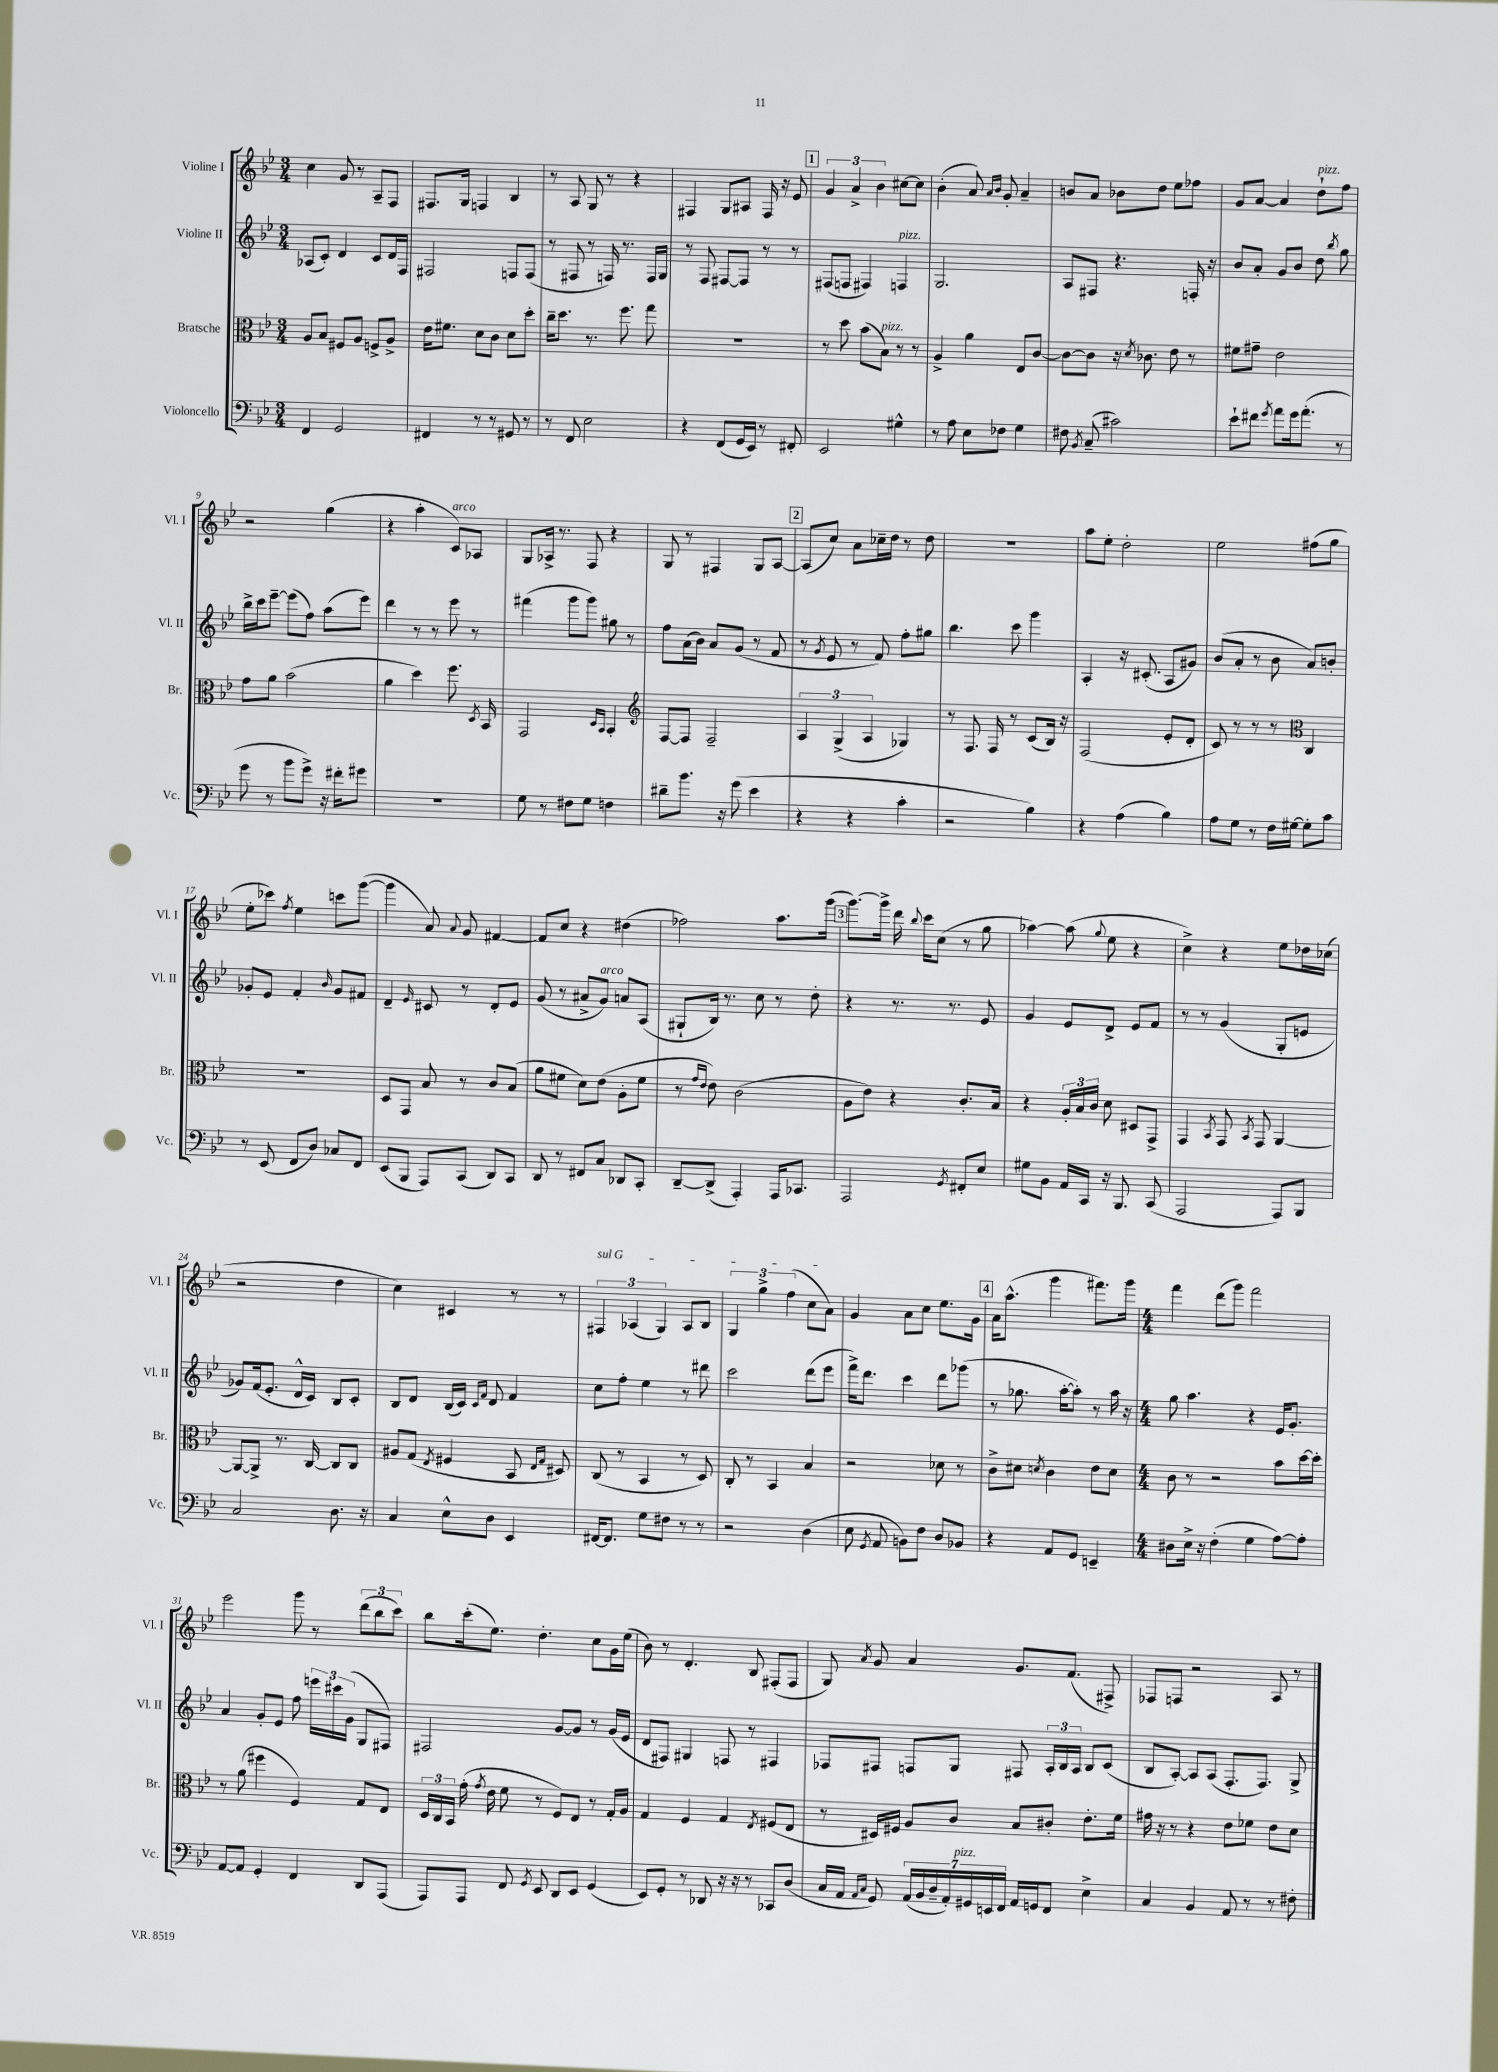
<<
\new StaffGroup <<
\new Staff = "s0" \with { instrumentName = "Violine I" shortInstrumentName = "Vl. I" } {
    \clef treble \key bes \major \numericTimeSignature \time 3/4
    \autoBeamOff c''4 g'8 r8 a8[-- f8] |
    fis8.[ g16] f4 bes4 |
    r8 a8 g8 r8 r4 |
    fis4 g8[ ais8] fis16 r16 ees'8 |
    \mark \markup { \box "1" } \tuplet 3/2 { g'4 a'4-> bes'4 } cis''8[~ cis''8] |
    bes'4-.( a'8) \grace { a'16[ bes'16] } g'8-. a'4-- |
    b'8[ a'8] bes'8[ d''8] ees''8[ fes''8] |
    g'8[ a'8]~ a'4 d''8[-!^\markup { \italic "pizz." } f''8] |
    r2 g''4( |
    r4 a''4-. c'8[^\markup { \italic "arco" }) aes8] |
    g8[ aes16]-> r8. f8 r4 |
    g8 r8 fis4 g8[ a8]~ |
    \mark \markup { \box "2" } a8[( c''8]) a'8[ ces''16-- d''16] r8 d''8 |
    R2. |
    a''8[ ees''8]-. d''2-. |
    ees''2 fis''8[( g''8] |
    ees''8[-. ces'''8]) \acciaccatura { f''8 } ees''4 c'''8[ g'''8]~( |
    g'''4 a'8) \appoggiatura { a'8 } g'8 fis'4~ |
    fis'8[ c''8] r4 dis''4( |
    fes''2) a''8.[ g'''16]( |
    \mark \markup { \box "3" } g'''8.[~) g'''16]-> d'''16 \appoggiatura { bes''8 } c'''16[ c''8]( r8 g''8 |
    aes''4~) aes''8( \appoggiatura { g''8 } ees''8 r4 |
    c''4->) r4 ees''8[ des''16 ces''16]( |
    r2 d''4 |
    c''4) cis'4 r8 r8 |
    \tuplet 3/2 { \once \override TextSpanner.bound-details.left.text = \markup { \italic "sul G" } fis4\startTextSpan aes4( g4) } aes8[ bes8] |
    \tuplet 3/2 { g4 g''4-> f''4( } c''8[ a'8]\stopTextSpan) |
    g'4 a'8[ c''8] ees''8.[ g'16] |
    \mark \markup { \box "4" } a'16[ a''8.]-^( g'''4 fis'''8.[) g'''16] |
    \numericTimeSignature \time 4/4 f'''4 d'''8[( g'''8]) f'''2 |
    ees'''2 g'''8 r8 \tuplet 3/2 { d'''8[( bes''8 c'''8]) } |
    bes''8[ c'''16-.( ees''8.]) d''4.-. c''8[ g'16 ees''16]( |
    bes'8) r8 d'4.-. bes8 fis8[-.( fis8] |
    g8) \acciaccatura { a'8 } g'8 a'4 g'8.[ f'8.]( fis8->) |
    fes8[ f8] r2 a8 r8 \bar "|." |
}
\new Staff = "s1" \with { instrumentName = "Violine II" shortInstrumentName = "Vl. II" } {
    \clef treble \key bes \major \numericTimeSignature \time 3/4
    \autoBeamOff aes8[( c'8]-.) d'4 c'8[ d'16 f16] |
    fis2 f8[ f8]( |
    r8 fis8 r8 f16) r8. f16[ g16] |
    r8 f8 fis8[~ fis8] r8 r8 |
    \mark \markup { \box "1" } fis8[( f8] fis4) f4^\markup { \italic "pizz." } |
    g2. |
    a8[ fis8] r4. f16-. r16 |
    bes'8[ a'8]-. g'8[ bes'8] d''8 \acciaccatura { bes''8 } g''8 |
    bes''16[-> c'''16 ees'''8]~-- ees'''8[( f''8]) a''8[( ees'''8]) |
    d'''4 r8 r8 ees'''8 r8 |
    fis'''4( g'''8[ g'''8]) gis''8 r8 |
    f''8[ a'16( bes'16]) a'8[ g'8]( r8 f'8 |
    \mark \markup { \box "2" } r8 \acciaccatura { g'8 } ees'8 r8 f'8) f''8[-. gis''8] |
    bes''4. c'''8 g'''4 |
    a4-. r16 cis'8.-.( a8[ gis'8]) |
    bes'8[( a'8]-. r8 bes'8 a'8[) b'8]-. |
    ges'8[-. ees'8] f'4-. \grace { bes'16 } ges'8[ fis'8] |
    d'4-- \grace { ees'16 } cis'8 r8 d'8[-. ees'8] |
    g'8( r8 ais'8[-> g'8]^\markup { \italic "arco" }) a'8[ a8]( |
    gis8[-! bes16]) r8. c''8 r8 d''8-. |
    \mark \markup { \box "3" } r4 r8. r8. ees'8 |
    g'4 ees'8[ d'8]-> ees'8[ f'8] |
    r8 r8 g'4( g8[-. e'8] |
    ges'8[) f'16( ees'8.]-. d'16[-^ c'16]) bes8[ c'8]-. |
    bes8[ d'8] bes16[( c'16]) \grace { c'16[ f'16] } d'8 f'4 |
    c''8[ f''8]-. ees''4 r8 dis'''8 |
    c'''2 d'''8[( ees'''8] |
    f'''16[->) d'''8.] c'''4 d'''8[ ges'''8]( |
    \mark \markup { \box "4" } r8 ges''8. a''16[~-. a''8]-.) r8 a''16 r16 |
    \numericTimeSignature \time 4/4 g''8 a''4. r4 ees'16[ g'8.]-. |
    a'4 g'8[-. ees'8] f''8 \tuplet 3/2 { e'''16[ cis'''16 g'16]( } g8[ fis8]) |
    fis2 g'8[~ g'8] r8 g'16[( ees'16] |
    d'8[ fis8]) gis4 f8 r8 fis4 |
    fes8[ fis8] f8[ g8] fis8 \tuplet 3/2 { a16[-. bes16 a16] } bes8[ c'8]( |
    bes8[ a8]~-.) a8[ a8]( f8.[-. f8.]) g8-> \bar "|." |
}
\new Staff = "s2" \with { instrumentName = "Bratsche" shortInstrumentName = "Br." } {
    \clef alto \key bes \major \numericTimeSignature \time 3/4
    \autoBeamOff a8[ bes8] fis8[ a8] f8[-> a8]-> |
    ees'16[ fis'8.] d'8[ c'8] d'8[ d''8]-. |
    c''16[-- d''8.] r8. f''8. g''8 |
    R2. |
    \mark \markup { \box "1" } r8 d''8 bes'8[( bes8]^\markup { \italic "pizz." }) r8 r8 |
    a4-> a'4 ees8[ c'8]~ |
    c'8[~ c'8] r16 \acciaccatura { d'8 } ces'8. ees'8 r8 |
    fis'8[ gis'8]-- ees'2 |
    g'8[ a'8] bes'2( |
    a'4 d''4) f''8. \acciaccatura { d8 } bes,16 |
    g,2 \grace { d16[ bes,16] } bes,4-. |
    \clef treble f8[~ f8] f2-- |
    \mark \markup { \box "2" } \tuplet 3/2 { a4 g4->( a4 } ges4) |
    r8 f8. f16 r8 c'8[( bes16]) r16 |
    f2( ees'8[-. d'8]-. |
    c'8) r8 r8 r8 \clef alto c4 |
    R2. |
    d8[ g,8] bes8 r8 c'8[ bes8]( |
    a'8[ fis'8] d'8[) ees'8]( a8[-. fis'8] |
    r8 \grace { g'16[ ees'16] } ees'8) c'2( |
    \mark \markup { \box "3" } a8[ ees'8]) r4 c'8.[-. bes16] |
    r4 \tuplet 3/2 { a16[-. bes16 c'16] } d'8 dis8[ g,8]-> |
    g,4 \acciaccatura { bes,8 } g,8 \acciaccatura { bes,8 } g,8 a,4~ |
    a,8[~ a,8]-> r8. c16~ c8[ c8] |
    ais8[ g8]( \acciaccatura { ees8 } fis4 bes,8 \grace { ees16[ g16] } dis8) |
    c8( r8 bes,4 r8 d8) |
    c8-. r8 bes,4 bes4 |
    r2 des'8 r8 |
    \mark \markup { \box "4" } c'8[-> dis'8] \acciaccatura { d'8 } c'4 ees'8[ d'8] |
    \numericTimeSignature \time 4/4 c'8 r8 r2 bes'8[ d''16~ d''16]-. |
    r8 a'8( fis''4 f4) g8[ ees8] |
    \tuplet 3/2 { d16[ c16 bes,16] } g'16-.( \acciaccatura { g'8 } ees'16 f'8 r8 f8[) ees8] r8 g16[-. a16] |
    g4 f4 g4 \acciaccatura { ees8 } fis8[( ees8] |
    r8 dis16[) fis16] a8[ c'8] bes8[ cis'8]-. ees'8.[-. f'16] |
    gis'16 r16 r8 r4 ees'8[ fes'8] ees'8[ d'8] \bar "|." |
}
\new Staff = "s3" \with { instrumentName = "Violoncello" shortInstrumentName = "Vc." } {
    \clef bass \key bes \major \numericTimeSignature \time 3/4
    \autoBeamOff f,4 g,2 |
    fis,4 r8 r8 gis,8 r8 |
    r8 f,8 ees2 |
    r4 f,8[( g,16 ees,16]) r8 fis,8-. |
    \mark \markup { \box "1" } ees,2 gis4-^ |
    r8 a8 ees8[ fes8] g4 |
    fis8 \acciaccatura { bes,8 } c8--( cis'2) |
    ees'8[-! fis'8] \acciaccatura { g'8 } a'8[ g'16 a'8.]-.( r8 |
    g'8 r8 bes'8[ g'8]->) r16 fis'16[-. gis'8] |
    R2. |
    g8 r8 fis8[ g8] f4 |
    dis'8[-- bes'8.] r16 g'8( ees'4 |
    \mark \markup { \box "2" } r4 r4 c'4-. |
    r2 bes4) |
    r4 a4( bes4) |
    a8[ g8] r8 f16[ gis16]~ gis8[-. c'8] |
    r8 ees,8( f,8[ d8]) ces8[ f,8] |
    ees,8[( bes,,8] a,,8[) c,8]( d,8[) c,8] |
    d,8 r8 fis,8[ c8] des,8[ c,8]-. |
    d,8[~-- d,8]->( a,,4-.) a,,16[ ces,8.] |
    \mark \markup { \box "3" } a,,2 \acciaccatura { g,8 } fis,8[-. ees8] |
    gis8[ bes,8] a,16[ c,16] r16 bes,,8. c,8( |
    a,,2 a,,8[) bes,,8] |
    c2 d8. r16 |
    c4 ees8[-^ d8] ees,4 |
    fis,16[~ fis,8.] g8[ fis8] r8 r8 |
    r2 d4( |
    ees8 \acciaccatura { g,8 } a,8 b,8[) f8] d8[ bes,8] |
    \mark \markup { \box "4" } r4 a,8[ g,8] e,4-- |
    \numericTimeSignature \time 4/4 dis8[ ees16]-> r16 f4-.( g4 a8[~) a8]-. |
    a,8[~ a,8] g,4-. f,4 d,8[ a,,8]( |
    a,,8[) a,,8] f,8 \acciaccatura { g,8 } ees,8 d,8[ ees,8] g,4( |
    ees,8[) g,8]-. r8 des,8 r16 r16 r8 ces,8[ d8]( |
    c16[ a,16] \grace { a,16[ c16] } g,8) \tuplet 7/4 { a,16[( bes,16 d16-- a,16-.) gis,16^\markup { \italic "pizz." } e,16 f,16] } a,16[ g,16 f,8] ees4-> |
    c4 bes,4 a,8 r8 r8 fis8-. \bar "|." |
}
>>
>>
